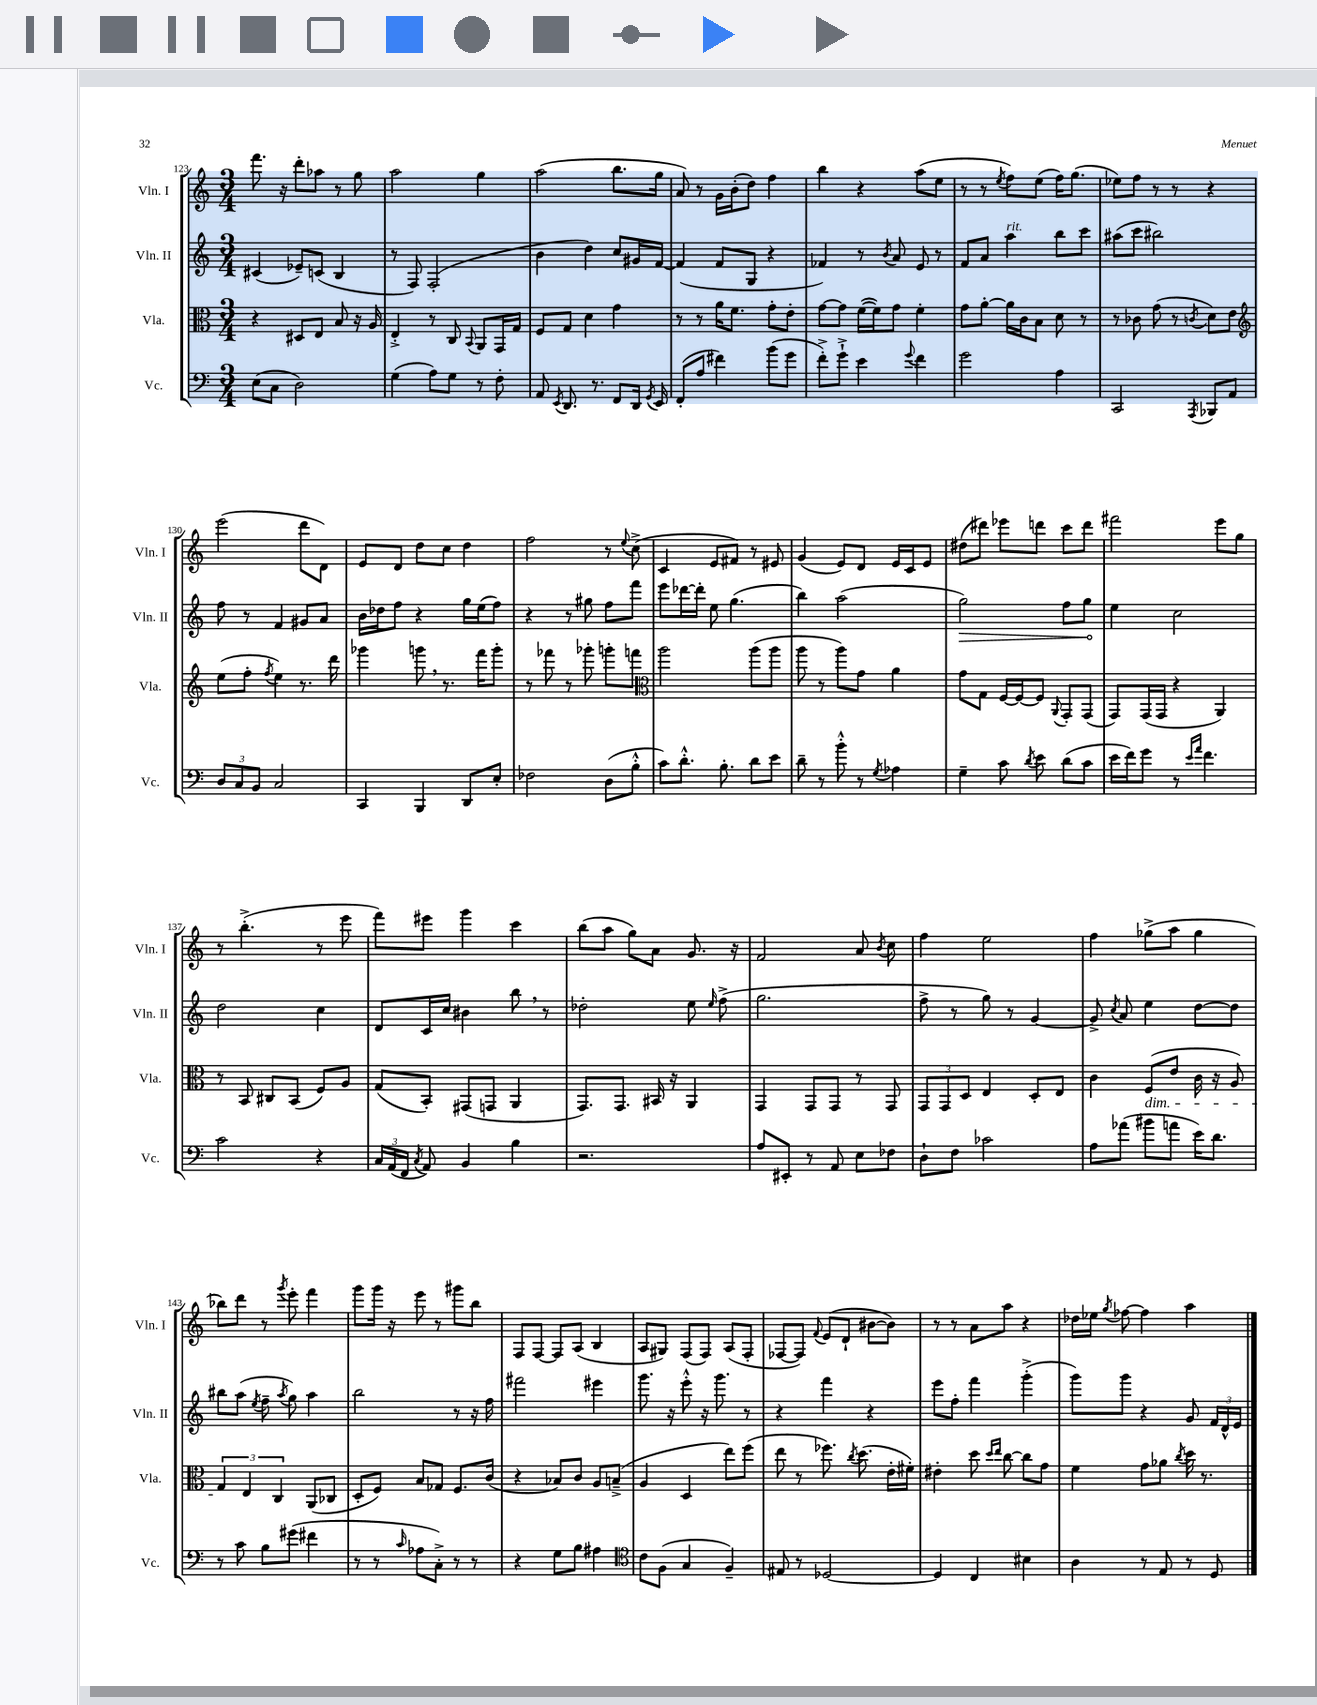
<<
\new StaffGroup <<
\new Staff = "s0" \with { instrumentName = "Vln. I" shortInstrumentName = "Vln. I" } {
    \clef treble \key c \major \numericTimeSignature \time 3/4
    \autoBeamOff f'''8. r16 d'''8[-. aes''8] r8 g''8 |
    a''2 g''4 |
    a''2( b''8.[ g''16] |
    a'8) r8 g'16[ b'16-.( d''8]) f''4 |
    b''4 r4 a''8[( e''8] |
    r8 r8 \acciaccatura { e''8 } f''8[) e''8]( f''16[) g''8.]( |
    ees''8[) f''8] r8 r8 r4 |
    e'''2( d'''8[ d'8]) |
    e'8[ d'8] d''8[ c''8] d''4 |
    f''2 r8 \appoggiatura { e''8 } c''8->( |
    c'4 e'8[ fis'8]) r8 eis'8 |
    g'4( e'8[) d'8] e'16[ c'16 e'8] |
    dis''8[( dis'''8]) ees'''8[ d'''8] c'''8[ d'''8] |
    fis'''2 e'''8[ g''8] |
    r8 b''4.-.->( r8 e'''8 |
    f'''8[) eis'''8] g'''4 c'''4 |
    b''8[( a''8] g''8[) a'8] g'8. r16 |
    f'2 a'8 \acciaccatura { b'8 } c''8 |
    f''4 e''2 |
    f''4 ges''8[->( a''8] ges''4 |
    bes''8[) d'''8] r8 \acciaccatura { g'''8 } e'''8-. f'''4 |
    g'''8[ g'''16] r16 e'''8 r8 gis'''8[ b''8] |
    f8[ f8]~ f8[ a8]( b4 |
    a8[ gis8]) f8[( f8]) a8[( f8]-. |
    fes8[~ fes8]) \appoggiatura { f'8 } e'8[( d'8]-! bis'8[~ bis'8]) |
    r8 r8 a'8[ a''8] r4 |
    des''16[ ees''16] \acciaccatura { g''8 } fes''8~ fes''4 a''4 \bar "|." |
}
\new Staff = "s1" \with { instrumentName = "Vln. II" shortInstrumentName = "Vln. II" } {
    \clef treble \key c \major \numericTimeSignature \time 3/4
    \autoBeamOff cis'4( ees'8[--) c'8]( b4 |
    r8 f8) f2-.( |
    b'4 d''4) c''8[ gis'16 f'16]~ |
    f'4( f'8[ g8] r4 |
    fes'4) r8 \acciaccatura { b'8 } a'8 e'8 r8 |
    f'8[ a'8] a''4^\markup { \italic "rit." } b''8[ c'''8] |
    ais''8[( c'''8] bis''2) |
    f''8 r8 f'4 gis'8[ a'8] |
    b'16[ des''16 f''8] r4 g''16[ e''16( f''8]) |
    r4 r8 gis''8 f''8[ f'''8] |
    e'''8[ des'''16~ des'''16]-. e''8 g''4.( |
    b''4) a''2( |
    \once \override Hairpin.circled-tip = ##t g''2\>) f''8[ g''8]\! |
    e''4 c''2 |
    d''2 c''4 |
    d'8[ c'16 c''16] bis'4 b''8 \breathe r8 |
    des''2-. e''8 \grace { e''16 } f''8->( |
    g''2. |
    f''8-> r8 g''8) r8 g'4~ |
    g'8-> \acciaccatura { c''8 } a'8 e''4 d''8[~ d''8] |
    bis''8[ a''8]( \acciaccatura { e''8 } f''8-- \acciaccatura { a''8 } g''8) a''4 |
    b''2 r8 r16 f''16 |
    fis'''2 eis'''4 |
    g'''8. r16 e'''8-.-^ r16 g'''8. r8 |
    r4 f'''4 r4 |
    e'''8[ f''8]-. f'''4 g'''4-.->( |
    g'''8[) g'''8] r4 g'8 \tuplet 3/2 { f'16[ d'16-^ e'16] } \bar "|." |
}
\new Staff = "s2" \with { instrumentName = "Vla." shortInstrumentName = "Vla." } {
    \clef alto \key c \major \numericTimeSignature \time 3/4
    \autoBeamOff r4 dis8[ e8] b8 r16 a16 |
    e4-.-> r8 c8 \appoggiatura { b,8 } a,8[ g,16 g16] |
    f8[ g8] d'4 g'4 |
    r8 r8 a'16[ f'8.] g'8[-. e'8]-. |
    g'8[~ g'8] f'16[~( f'16) g'8] f'4-. |
    g'8[ a'8]~-. a'16[ c'16 b8] d'8 r8 |
    r8 ces'8 g'8( r8 \acciaccatura { c'8 } d'8[) e'8] |
    \clef treble e''8[( f''8]-. \acciaccatura { f''8 } e''4) r8. d'''16 |
    ges'''4 g'''8 \breathe r8. f'''16[ g'''8]-. |
    r8 fes'''8 r8 ges'''8-. g'''8[-. f'''8] |
    \clef alto a''2 a''8[( a''8] |
    a''8 r8 a''8[) g'8] a'4 |
    g'8[ g8] f16[~ f16~ f8] \appoggiatura { a,8 } g,8[-. g,8]( |
    g,8[) g,16( g,16] r4 a,4) |
    r8 b,8 cis8[ b,8]( f8[) a8] |
    g8[( b,8]-.) gis,8[( g,8] a,4 |
    g,8.[) g,8.] bis,16 r16 a,4 |
    g,4 g,8[ g,8] r8 g,8 |
    \tuplet 3/2 { g,8[ g,8 d8] } e4 d8[-. e8] |
    c'4 f8[\dim( e'8] c'16 r16 a8) |
    \tuplet 3/2 { g4\! e4 c4 } a,8[( ces8] |
    d8[-. f8]) b8[ ges8] f8.[ c'16]( |
    r4 bes8[) c'8] a8[ b8]--->( |
    a4 d4 e''8[) f''8]( |
    e''8 r8 fes''8.) \acciaccatura { c''8 } d''8.( e'16[-. fis'16]-.) |
    eis'4-. d''8 \grace { d''16[ e''16] } c''8~ c''8[ g'8] |
    f'4 g'8[ aes'8] \acciaccatura { c''8 } d''16 r8. \bar "|." |
}
\new Staff = "s3" \with { instrumentName = "Vc." shortInstrumentName = "Vc." } {
    \clef bass \key c \major \numericTimeSignature \time 3/4
    \autoBeamOff e8[( c8] d2) |
    g4( a8[) g8] r8 f8-. |
    a,8 \acciaccatura { e,8 } d,8. r8. f,8[ d,16] \acciaccatura { g,8 } e,16 |
    f,8[-.( a8] fis'4) b'8[( g'8] |
    f'8[-.->) g'8]-!-> e'4 \appoggiatura { g'8 } f'4 |
    g'2 a4 |
    c,2 \acciaccatura { a,,8 } bes,,8[ a,8] |
    \tuplet 3/2 { d8[ c8 b,8] } c2 |
    c,4 b,,4 d,8[ e8]-. |
    fes2 d8[( b8]-.-^ |
    c'8[) d'8.]-.-^ b8.-. d'8[ e'8] |
    d'8-- r8 b'8-.-^ r8 \acciaccatura { g8 } aes4 |
    g4-- c'8 \acciaccatura { d'8 } e'8 d'8[( c'8] |
    e'16[ f'16) g'8] r8 \grace { e'16[ a'16] } f'4. |
    c'2 r4 |
    \tuplet 3/2 { c16[ a,16( f,16] } \acciaccatura { c8 } a,8) b,4 b4 |
    r2. |
    a8[ eis,8]-. r8 a,8 e8[ fes8] |
    d8[-! f8] ces'2 |
    a8[ aes'8]( bis'8[ a'8] e'16[) d'8.] |
    r8 c'8 b8[ gis'8]( fis'4 |
    r8 r8 \grace { c'16 } aes8[ c8]-.->) r8 r8 |
    r4 g8[ b8] ais4 |
    \clef tenor c'8[ f8]( g4 f4--) |
    eis8 r8 des2~ |
    des4 c4 bis4 |
    a4 r8 e8 r8 d8 \bar "|." |
}
>>
>>
\layout { \context { \Score currentBarNumber = #123 } }
